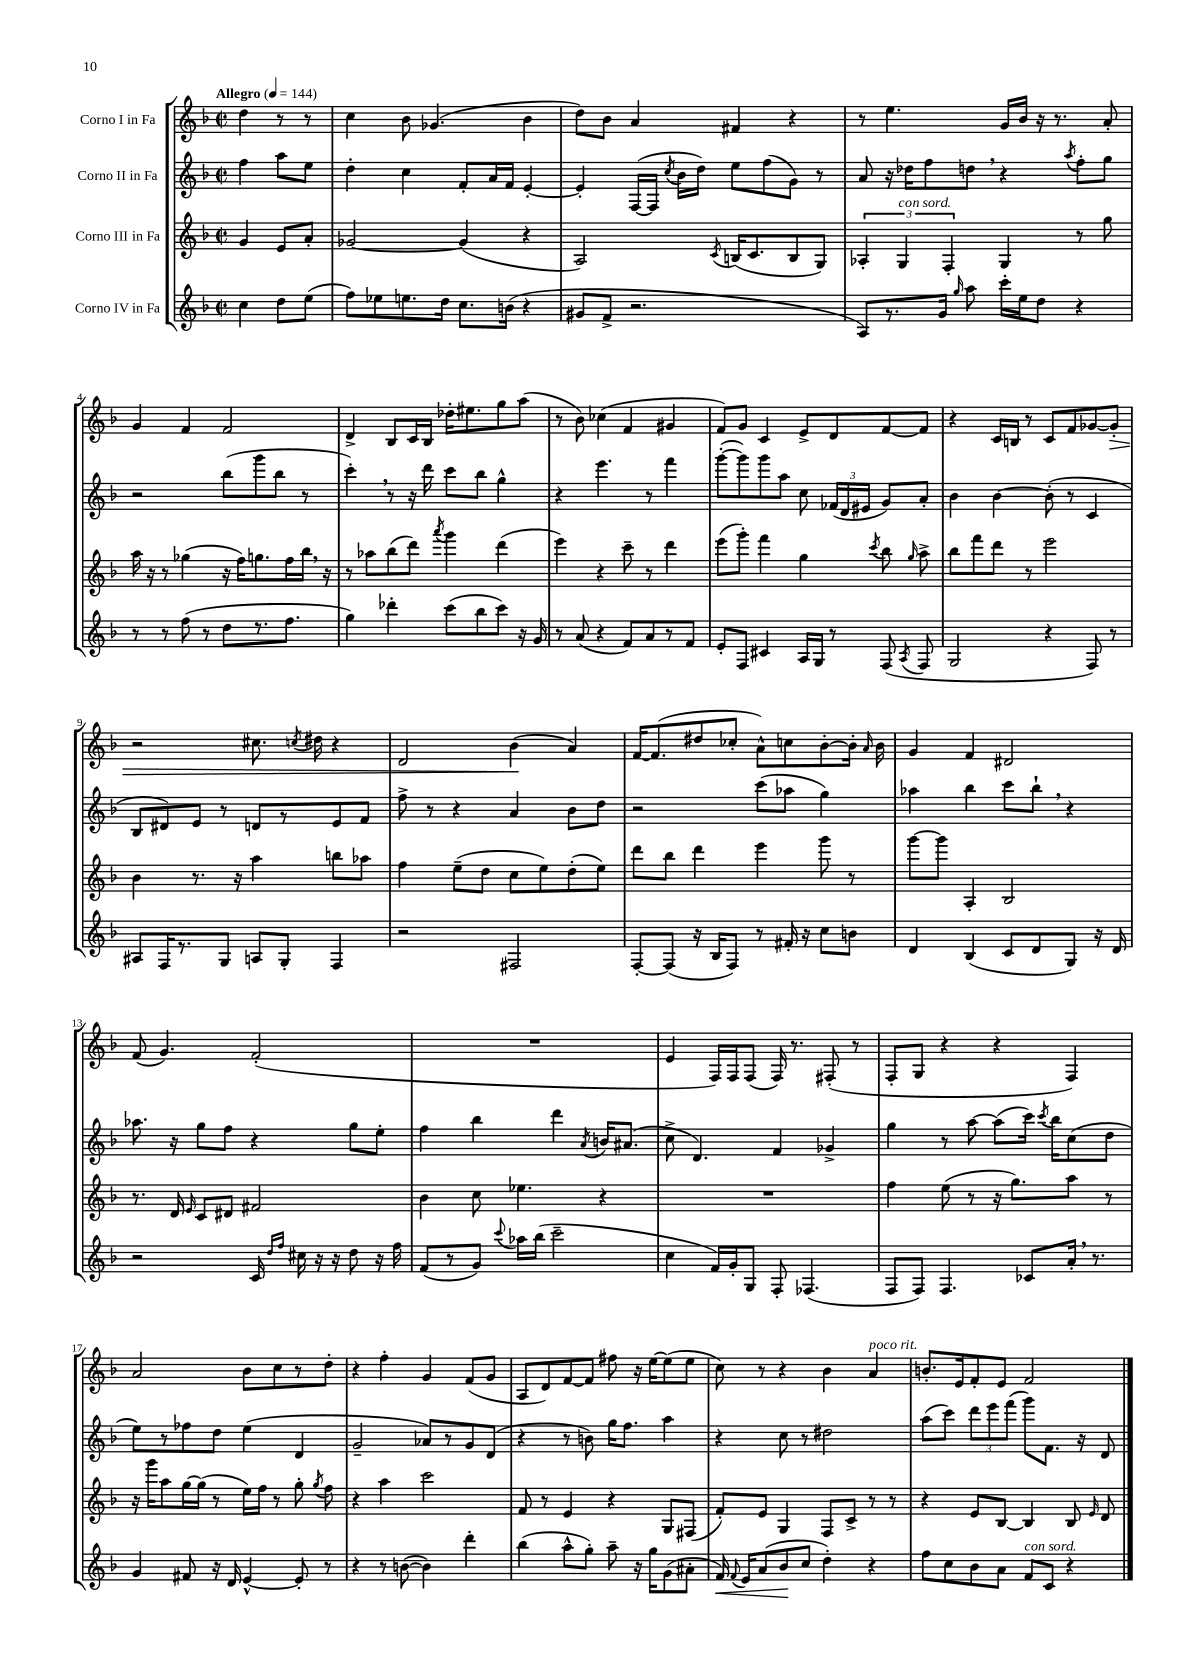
<<
\new StaffGroup <<
\new Staff = "s0" \with { instrumentName = "Corno I in Fa" } {
    \clef treble \key f \major \defaultTimeSignature \time 2/2 \partial 2 \tempo "Allegro" 4 = 144
    \autoBeamOff d''4 r8 r8 |
    c''4 bes'8 ges'4.( bes'4 |
    d''8[) bes'8] a'4 fis'4 r4 |
    r8 e''4. g'16[ bes'16] r16 r8. a'8-. |
    g'4 f'4 f'2 |
    d'4-> bes8[ c'16 bes16] des''16[-. eis''8. g''8 a''8]( |
    r8 bes'8) ces''4( f'4 gis'4 |
    f'8[) g'8] c'4 e'8[-> d'8 f'8~ f'8] |
    r4 c'16[ b16] r8 c'8[ f'8 ges'8~ ges'8]-.\> |
    r2 cis''8. \acciaccatura { c''8 } dis''16 r4 |
    d'2 bes'4\!( a'4) |
    f'16[~ f'8.( dis''8 ces''8]-. a'8[-^) c''8 bes'8~-. bes'16]-. \grace { a'16 } bes'16 |
    g'4 f'4 dis'2 |
    f'8( g'4.) f'2-.( |
    R1 |
    e'4 f16[) f16 f8]( f16) r8. fis8-.( r8 |
    f8[-. g8] r4 r4 f4) |
    a'2 bes'8[ c''8 r8 d''8]-. |
    r4 f''4-. g'4 f'8[( g'8] |
    a8[ d'8) f'8~ f'8] fis''8 r16 e''16[~ e''8( e''8] |
    c''8) r8 r4 bes'4 a'4^\markup { \italic "poco rit." } |
    b'8.[-. e'16 f'8-. e'8] f'2 \bar "|." |
}
\new Staff = "s1" \with { instrumentName = "Corno II in Fa" } {
    \clef treble \key f \major \defaultTimeSignature \time 2/2 \partial 2
    \autoBeamOff f''4 a''8[ e''8] |
    d''4-. c''4 f'8[-. a'16 f'16] e'4~-. |
    e'4-. f16[~( f16] \acciaccatura { c''8 } bes'16[ d''16]) e''8[ f''8( g'8]) r8 |
    a'8 r16 des''16[ f''8 d''8] \breathe r4 \acciaccatura { a''8 } f''8[-. g''8] |
    r2 bes''8[( g'''8 bes''8] r8 |
    c'''4-.) \breathe r8 r16 d'''16 c'''8[ bes''8] g''4-^ |
    r4 e'''4. r8 f'''4 |
    g'''8[~-.( g'''8) g'''8 a''8] c''8 \tuplet 3/2 { fes'16[( d'16 eis'16] } g'8[) a'8]-. |
    bes'4 bes'4~ bes'8-.( r8 c'4 |
    bes8[ dis'8) e'8] r8 d'8[ r8 e'8 f'8] |
    f''8-> r8 r4 a'4 bes'8[ d''8] |
    r2 c'''8[( aes''8] g''4) |
    aes''4 bes''4 c'''8[ bes''8]-! \breathe r4 |
    aes''8. r16 g''8[ f''8] r4 g''8[ e''8]-. |
    f''4 bes''4 d'''4 \acciaccatura { a'8 } b'16[ ais'8.]( |
    c''8-> d'4.) f'4 ges'4-> |
    g''4 r8 a''8~ a''8[( c'''16]) \acciaccatura { c'''8 } bes''16[ c''8( d''8] |
    e''8[) r8 fes''8 d''8] e''4( d'4 |
    g'2-- aes'8[) r8 g'8 d'8]( |
    r4 r8 b'8) g''16[ f''8.] a''4 |
    r4 c''8 r8 dis''2 |
    a''8[( c'''8]) \tuplet 3/2 { d'''8[ e'''8 f'''8]( } g'''8[) f'8.] r16 d'8 \bar "|." |
}
\new Staff = "s2" \with { instrumentName = "Corno III in Fa" } {
    \clef treble \key f \major \defaultTimeSignature \time 2/2 \partial 2
    \autoBeamOff g'4 e'8[ a'8]-. |
    ges'2~ ges'4( r4 |
    a2) \acciaccatura { c'8 } b16[( c'8. b8 g8]) |
    \tuplet 3/2 { aes4-. g4^\markup { \italic "con sord." } f4-. } g4 r8 g''8 |
    a''16 r16 r8 ges''4( r16 f''16[) g''8. f''16 bes''16] \breathe r16 |
    r8 aes''8[ bes''8( d'''8]) \acciaccatura { a'''8 } g'''4 d'''4( |
    e'''4) r4 c'''8-- r8 d'''4 |
    e'''8[( g'''8]-.) f'''4 g''4 \acciaccatura { c'''8 } bes''8 \grace { g''16 } a''8-> |
    bes''8[ f'''8 d'''8] r8 e'''2 |
    bes'4 r8. r16 a''4 b''8[ aes''8] |
    f''4 e''8[--( d''8] c''8[ e''8) d''8-.( e''8]) |
    d'''8[ bes''8] d'''4 e'''4 g'''8 r8 |
    g'''8[~ g'''8] a4-. bes2 |
    r8. d'16 \grace { e'16 } c'8[ dis'8] fis'2 |
    bes'4 c''8 ees''4. r4 |
    R1 |
    f''4 e''8( r8 r16 g''8.[) a''8] r8 |
    r16 g'''16[ a''8 g''16~ g''16]( r8 e''16[) f''16] r8 g''8-. \acciaccatura { g''8 } f''8 |
    r4 a''4 c'''2 |
    f'8 r8 e'4 r4 g8[ fis8]( |
    f'8[-.) e'8] g4 f8[ c'8]-> r8 r8 |
    r4 e'8[ bes8]~ bes4 bes8 \grace { e'16 } d'8 \bar "|." |
}
\new Staff = "s3" \with { instrumentName = "Corno IV in Fa" } {
    \clef treble \key f \major \defaultTimeSignature \time 2/2 \partial 2
    \autoBeamOff c''4 d''8[ e''8]( |
    f''8[) ees''8 e''8. d''16] c''8.[ b'16]( r4 |
    gis'8[ f'8]-> r2. |
    a8[) r8. g'16] \grace { g''16 } a''8 c'''16[-. e''16 d''8] r4 |
    r8 r8 f''8( r8 d''8[ r8. f''8.] |
    g''4) des'''4-. c'''8[( bes''8 c'''8]) r16 g'16 |
    r8 a'8( r4 f'8[) a'8 r8 f'8] |
    e'8[-. f8] cis'4 a16[ g16] r8 f8( \acciaccatura { a8 } f8 |
    g2 r4 f8) r8 |
    ais8[ f16 r8. g8] a8[ g8]-. f4 |
    r2 fis2 |
    f8[~-. f8]( r16 bes16[ f8]) r8 fis'16-. r16 c''8[ b'8] |
    d'4 bes4( c'8[ d'8 g8]) r16 d'16 |
    r2 c'16 \grace { d''16[ f''16] } cis''16 r16 r16 d''8 r16 f''16 |
    f'8[( r8 g'8]) \appoggiatura { c'''8 } aes''16[ bes''16]( c'''2-- |
    c''4 f'16[) g'16-. g8] f8-. fes4.( |
    f8[ f8]) f4. ces'8[ a'16]-. \breathe r8. |
    g'4 fis'8 r16 d'16 e'4~-^ e'8-. r8 |
    r4 r8 b'8~( b'4) d'''4-. |
    bes''4( a''8[-^ g''8]-.) a''8-- r16 g''16[ g'8( ais'8]-. |
    f'16\<) \appoggiatura { f'8 } e'16[ a'8( bes'8\! c''8] d''4-.) r4 |
    f''8[ c''8 bes'8 a'8] f'8[^\markup { \italic "con sord." } c'8] r4 \bar "|." |
}
>>
>>
